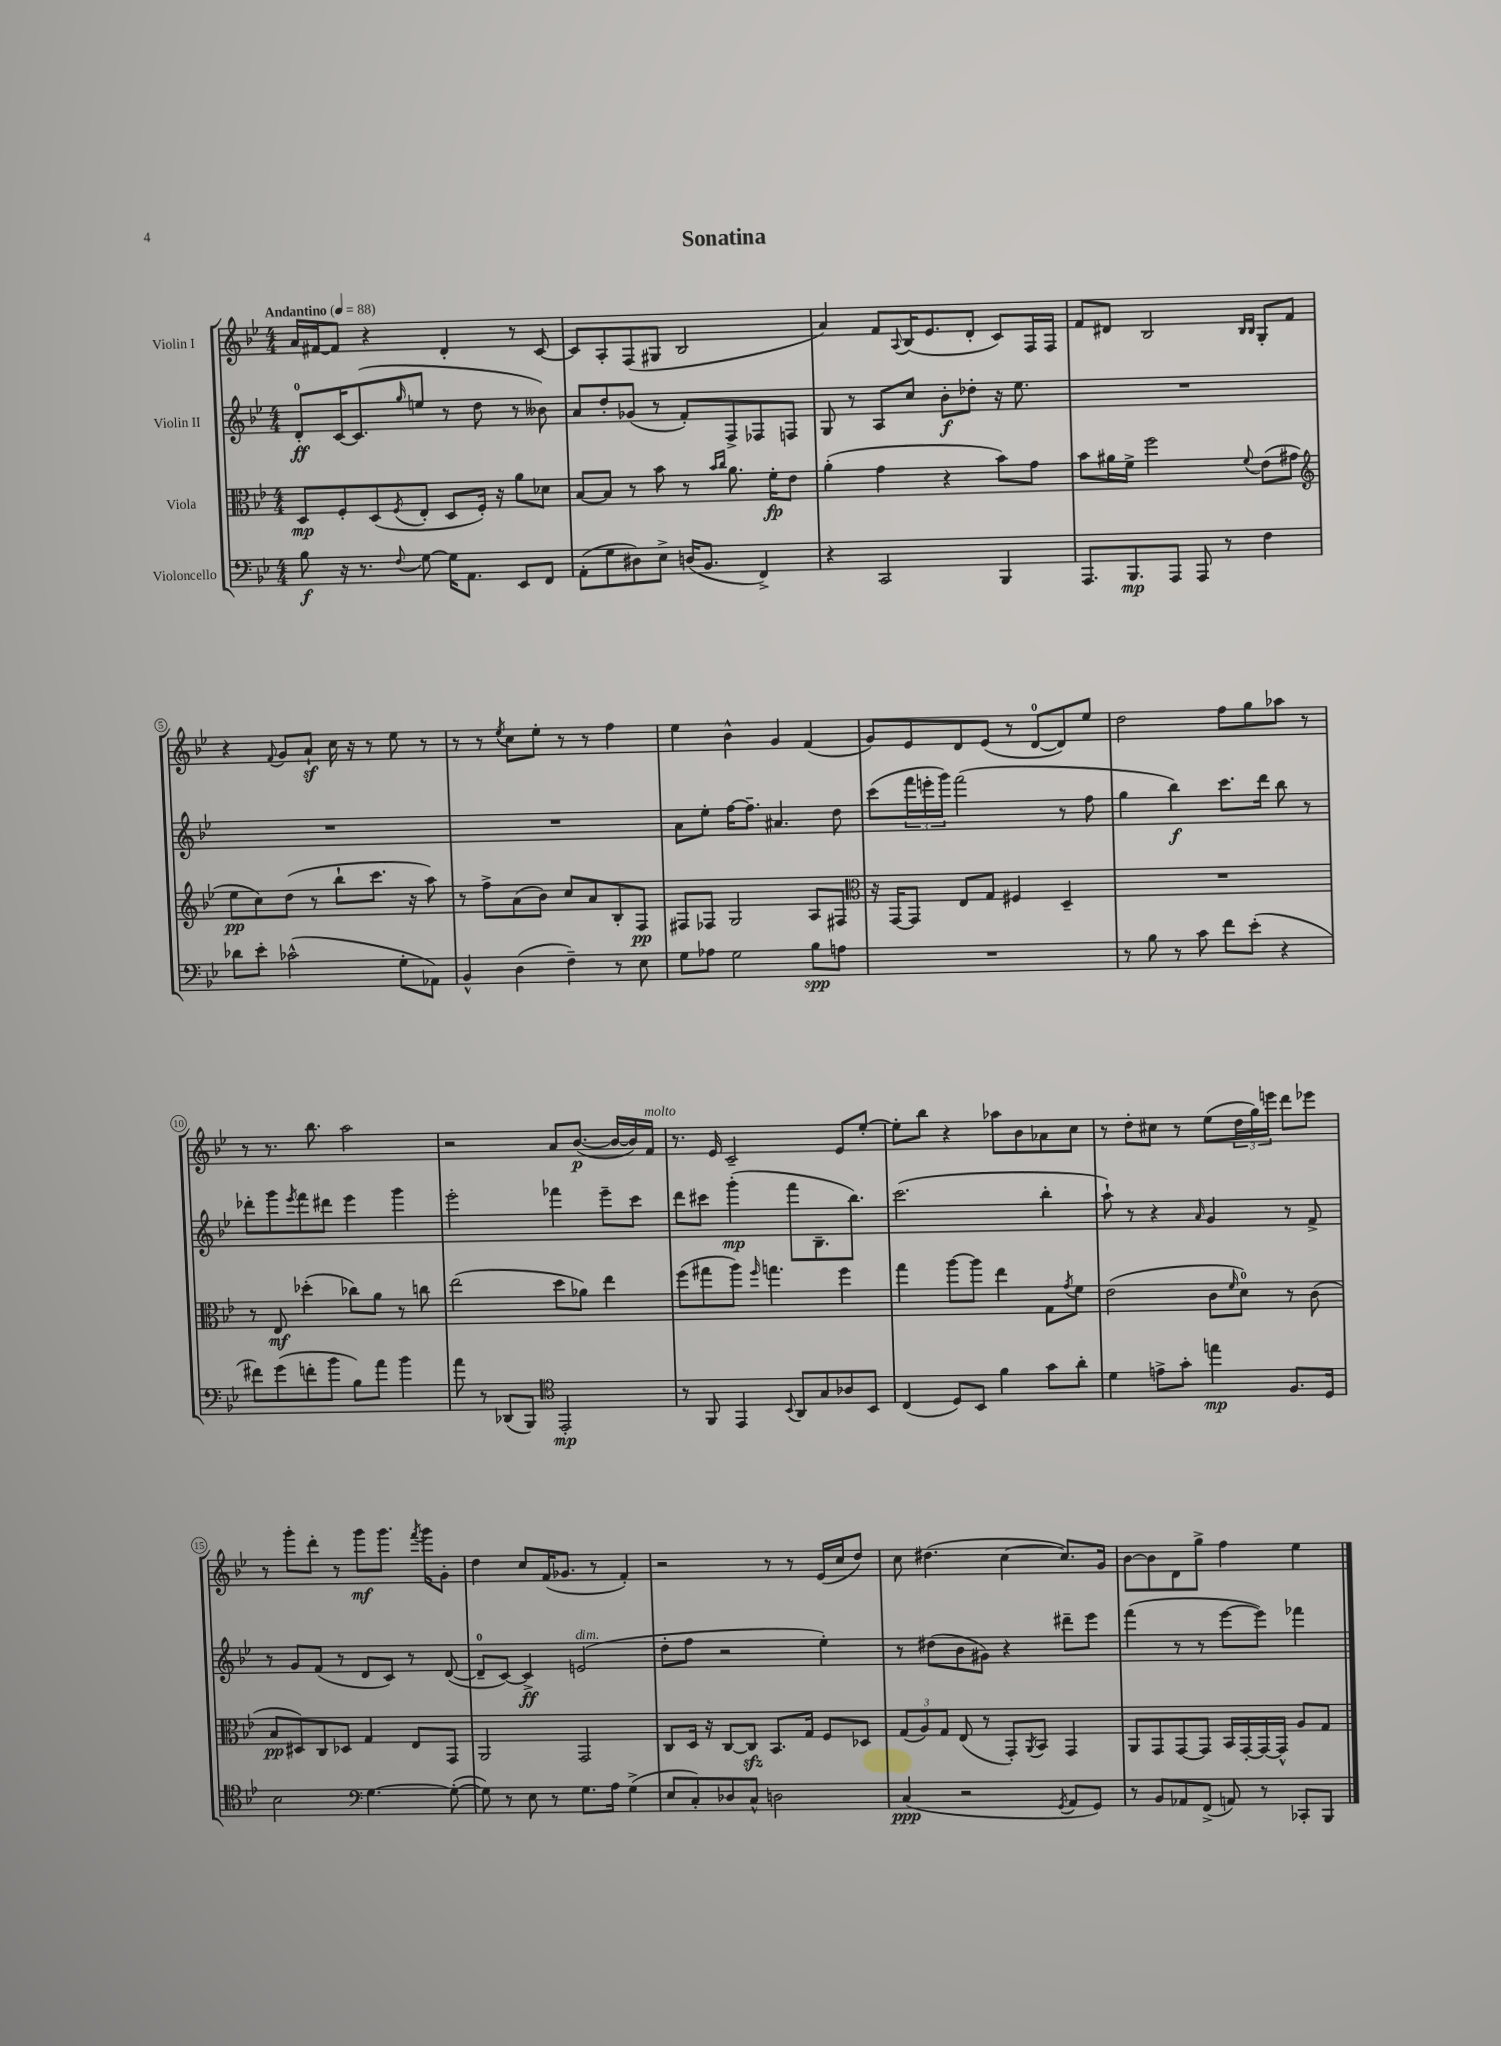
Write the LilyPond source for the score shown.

\header { title = "Sonatina" }
<<
\new StaffGroup <<
\new Staff = "s0" \with { instrumentName = "Violin I" } {
    \clef treble \key bes \major \numericTimeSignature \time 4/4 \tempo "Andantino" 4 = 88
    a'16 fis'16~ fis'8 r4 d'4-. r8 c'8~ |
    c'8 a8-. f8( gis8 bes2 |
    a'4) f'8 \appoggiatura { a8 } bes16( ees'8. d'8-. c'8) f16 f16 |
    f'8 dis'8 bes2 \grace { bes16 bes16 } g8-. f'8 |
    r4 \appoggiatura { f'8 } g'8 a'8-!\sf c''16 r16 r8 ees''8 r8 |
    r8 r8 \acciaccatura { ees''8 } c''8 ees''8-. r8 r8 f''4 |
    ees''4 bes'4-^ g'4 f'4( |
    g'8) ees'8 d'8 ees'8( r8 d'8-0~ d'8) ees''8 |
    d''2 f''8 g''8 aes''8 r8 |
    r8 r8. bes''8. a''2 |
    r2 a'8 bes'8.~\p( bes'16~ bes'16) f'16^\markup { \italic "molto" } |
    r8. ees'16 c'2-- ees'8 ees''8~-. |
    ees''8-. bes''8 r4 aes''8 bes'8 aes'8 c''8 |
    r8 d''8-. cis''8 r8 ees''8( \tuplet 3/2 { d''16 g''16) e'''16 } d'''8 ees'''8 |
    r8 g'''8-. d'''8-. r8 g'''8\mf g'''8. \acciaccatura { f'''8 } g'''16 g'8-. |
    d''4 c''8 f'16( ges'8. r8 f'4-.) |
    r2 r8 r8 ees'16( c''16 d''8) |
    c''8 dis''4.( c''4~ c''8.) g'16 |
    bes'8~ bes'8 d'8 g''8-> f''4 ees''4 \bar "|." |
}
\new Staff = "s1" \with { instrumentName = "Violin II" } {
    \clef treble \key bes \major \numericTimeSignature \time 4/4
    d'8-0-.\ff c'16~ c'8.( \grace { g''16 } e''8 r8 d''8 r8 beses'8) |
    a'8 d''8-. ges'8( r8 f'8-.) f8-> fes8 f8 |
    g8 r8 a8 c''8 bes'8-.\f des''8-. r16 ees''8. |
    R1 |
    R1 |
    R1 |
    a'8 ees''8-. f''16~ f''8.-- ais'4. d''8 |
    c'''8( \tuplet 3/2 { f'''16 e'''16-. g'''16) } f'''2( r8 f''8 |
    g''4 bes''4\f) c'''8. d'''16 bes''8 r8 |
    des'''8-. g'''8 \acciaccatura { ees'''8 } f'''8 dis'''8 ees'''4 g'''4 |
    ees'''2-. fes'''4 ees'''8-- c'''8 |
    d'''8 cis'''8 g'''4-.\mp( f'''8 bes8.-- bes''8.) |
    c'''2.( bes''4-. |
    a''8-!) r8 r4 \grace { a'16 } g'4 r8 f'8-> |
    r8 g'8 f'8( r8 d'8 c'8) r8 d'8~( |
    d'8-0-- c'8~) c'4->\ff e'2^\markup { \italic "dim." }( |
    d''8-. f''8 r2 ees''4-.) |
    r8 dis''8( bes'8 gis'8) r4 dis'''8-- ees'''8 |
    f'''4( r8 r8 ees'''8~ ees'''8) fes'''4 \bar "|." |
}
\new Staff = "s2" \with { instrumentName = "Viola" } {
    \clef alto \key bes \major \numericTimeSignature \time 4/4
    d8\mp f8-. d8( \acciaccatura { f8 } ees8-. d8 f16-.) r16 a'8 des'8 |
    bes8~ bes8 r8 bes'8 r8 \grace { bes'16 c''16 } a'8. f'16-.\fp ees'8 |
    a'4-.( g'4 r4 bes'8) g'8 |
    bes'8 ais'16 f'16-> f''2 \appoggiatura { f'8 } ees'8( gis'8 |
    \clef treble ees''8\pp c''8) d''8( r8 bes''8-! c'''8. r16 a''8) |
    r8 f''8-> a'8( bes'8) c''8 a'8 bes8-. f8\pp |
    fis8 fes8 g2 a8 fis8 |
    \clef alto r16 g,16~ g,8 ees8 g8 fis4 d4-- |
    R1 |
    r8 ees8\mf des''4-.( ces''8) a'8 r8 c''8 |
    ees''2( d''8 aes'8) ees''4 |
    f''8( gis''8 a''8) \grace { f''16 } g''4. f''4 |
    g''4 a''8~ a''8 ees''4 g8 \acciaccatura { g'8 } f'8 |
    ees'2( c'8 \grace { f'16 } d'8-0) r8 c'8( |
    bes8\pp dis8) c8 des8 g4 ees8 g,8 |
    a,2 g,2 |
    c8 d16 r16 c8~ c8\sfz bes,8. g16 f8 des8 |
    \tuplet 3/2 { g8( a8) g8 } ees8( r8 g,8-.) \acciaccatura { a,8 } bes,8 g,4 |
    a,8 g,8 g,8~ g,8 bes,16 g,16~-. g,16~ g,16-^ a8 g8 \bar "|." |
}
\new Staff = "s3" \with { instrumentName = "Violoncello" } {
    \clef bass \key bes \major \numericTimeSignature \time 4/4
    bes8\f r16 r8. \appoggiatura { f8 } g8~ g16 a,8. ees,8 f,8 |
    a,8-.( g8 dis8) ees8-> d16( bes,8. f,4->) |
    r4 c,2 bes,,4 |
    a,,8. bes,,8.\mp a,,8 a,,8 r8 f4 |
    des'8 ees'8-. ces'2-^( g8-. aes,8) |
    bes,4-^ d4( f4--) r8 ees8 |
    g8 aes8 g2 bes8\spp a8 |
    R1 |
    r8 bes8 r8 c'8 f'8 ees'8-.( r4 |
    fis'8) g'8( f'8-. bes'8 bes8) a'8 bes'4 |
    a'8 r8 des,8( bes,,8) \clef tenor ees,2-.\mp |
    r8 f,8 ees,4 \appoggiatura { bes,8 } a,8 g8 aes8 bes,8 |
    c4( d8) bes,8 f'4 g'8 a'8-. |
    d'4 e'8-> g'8-. e''4\mp f8. d16 |
    bes2 \clef bass g4.~ g8~-.( |
    g8) r8 ees8 r8 g8. a16 g4->( |
    ees8 c8-.) des8 c8-^ d2 |
    c4\ppp( r2 \acciaccatura { g,8 } a,8 g,8) |
    r8 bes,8 aes,8 f,8->( a,8) r8 ces,8-. bes,,8 \bar "|." |
}
>>
>>
\layout { \context { \Score \override BarNumber.stencil = #(make-stencil-circler 0.1 0.3 ly:text-interface::print) } }
